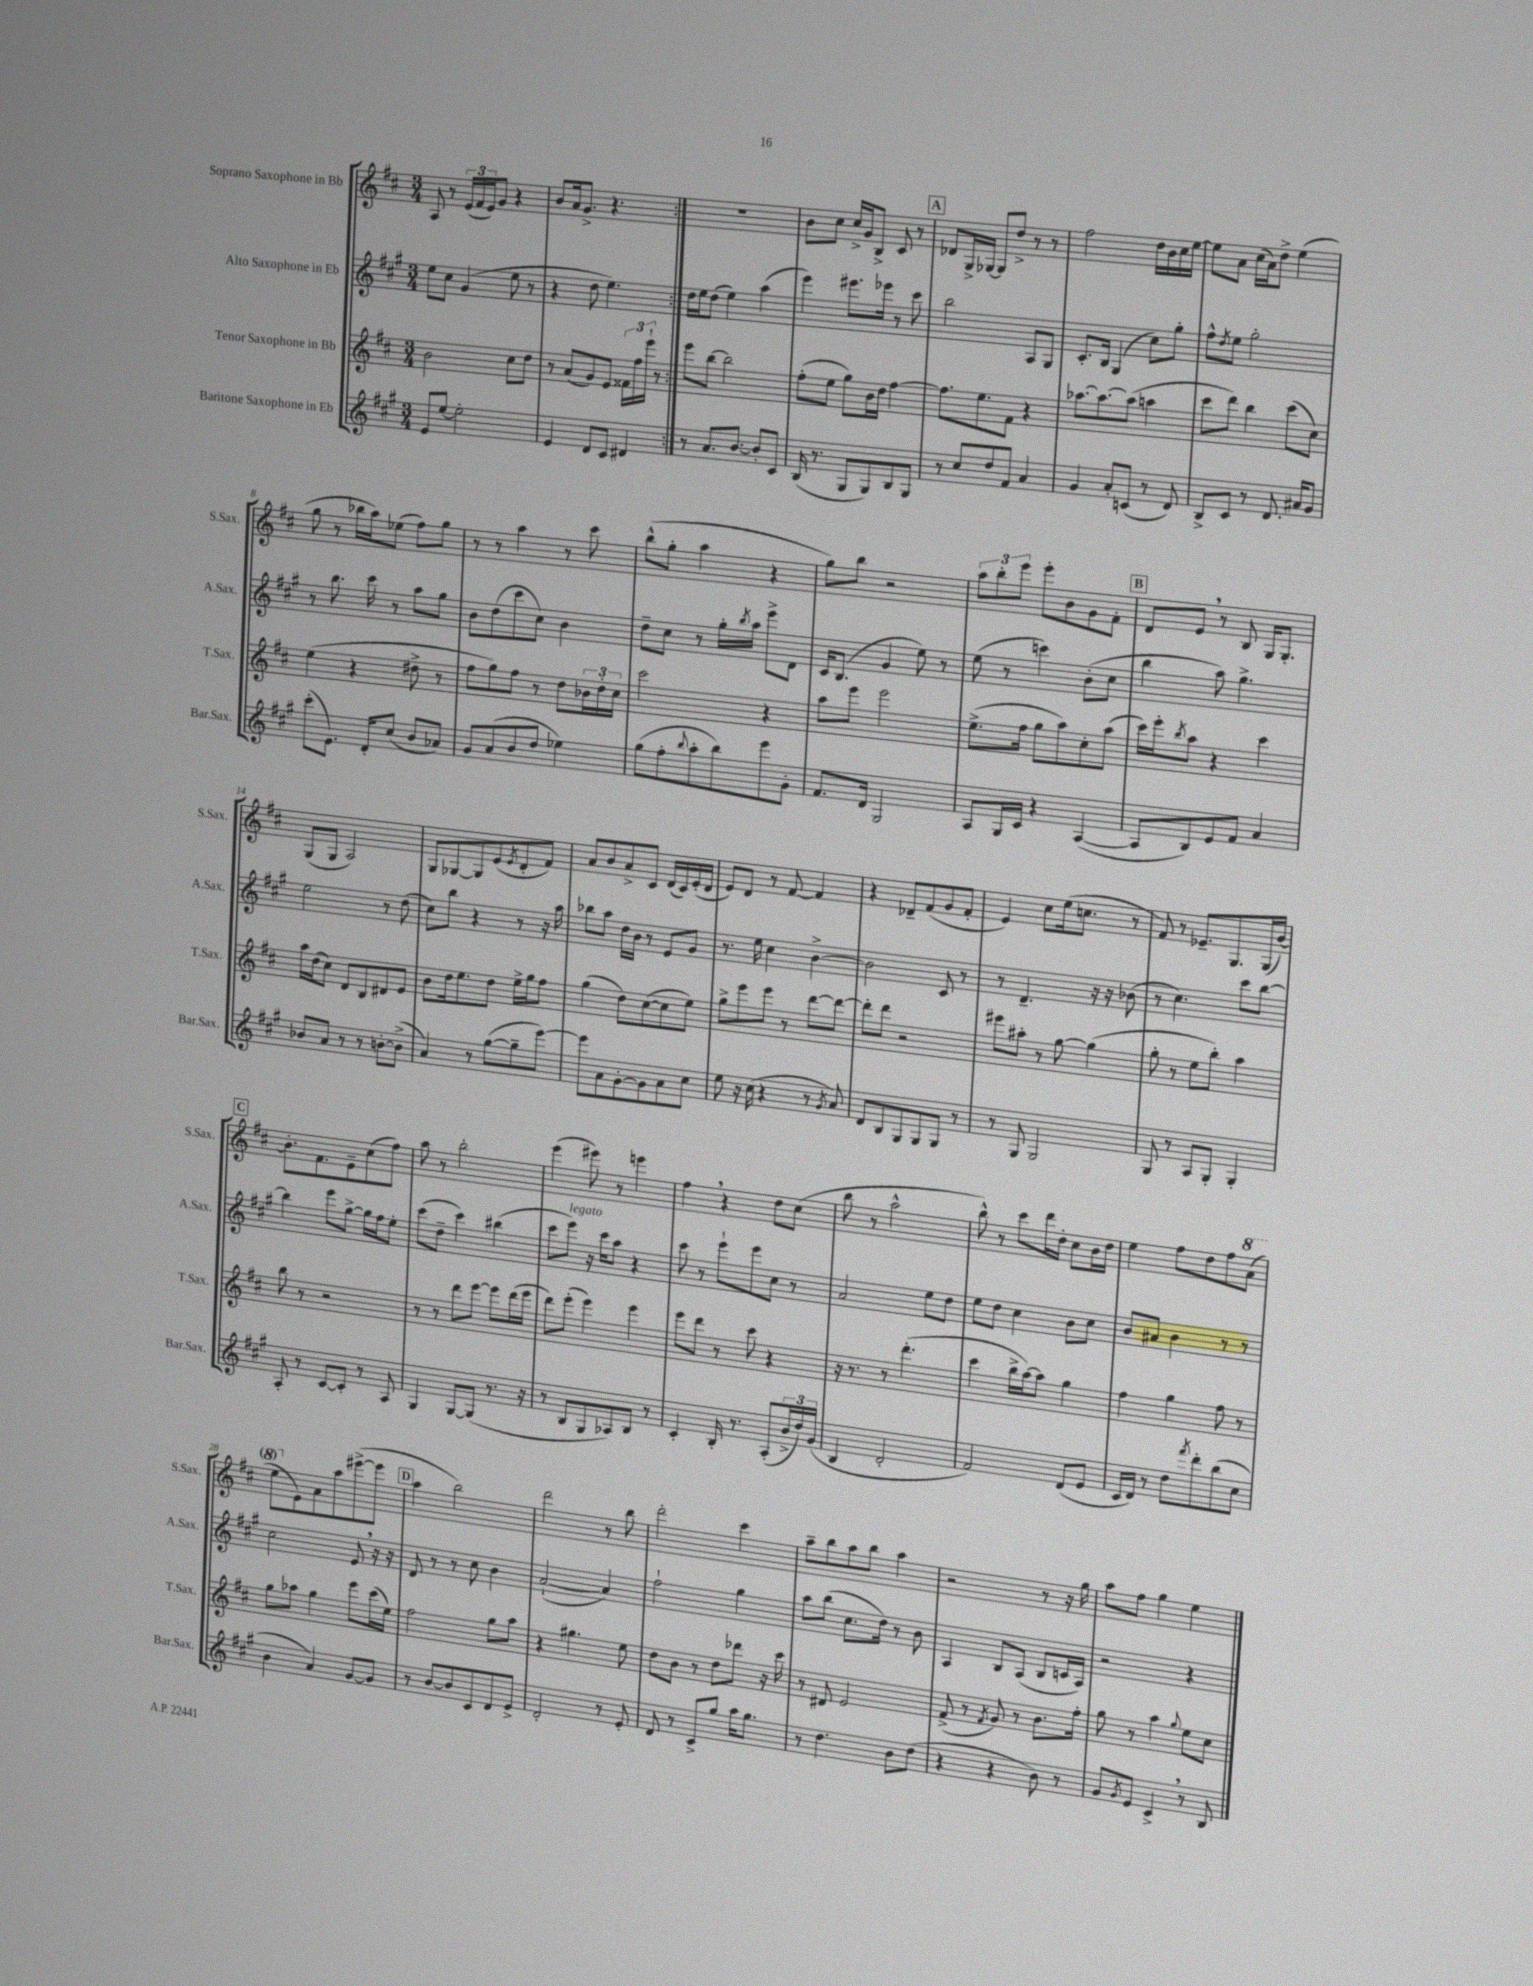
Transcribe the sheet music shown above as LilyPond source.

<<
\new StaffGroup <<
\new Staff = "s0" \with { instrumentName = "Soprano Saxophone in Bb" shortInstrumentName = "S.Sax." } {
    \clef treble \key d \major \numericTimeSignature \time 3/4
    \repeat volta 2 { a8 r8 \tuplet 3/2 { e'16( fis'16 e'16) } g'8 r4 |
    b'8 a'16 g'8.-> r4. | }
    R2. |
    b'8 cis''8 cis''16-> g'16 b8-> cis'8 r8 |
    \mark \markup { \box "A" } des'8 g16-> ges16~ ges8 d''8-> r8 r8 |
    fis''2 d''16 b'16 cis''16 e''16~ |
    e''8 a'8 cis''16( a'16) d''8-> e''4( |
    g''8 r8 bes''16 a''16) ees''8( fis''8) g''8 |
    r8 r8 a''4 r8 cis'''8 |
    b''8-^( g''8-. a''4 r4 |
    g''8) b''8 r2 |
    \tuplet 3/2 { a''8 b''8-. e'''8 } e'''8-. b'8 g'8 fis'8-. |
    \mark \markup { \box "B" } d'8 e'8 \breathe r8 b8 g16 g8.-. |
    g8( g8 a2) |
    g8 ges8~ ges8 e'8( \acciaccatura { e'8 } d'8-. fis'8) |
    a'8 b'8 a'8-> cis'8 d'16( cis'16) e'16-.( d'16 |
    e'8) d'8 r8 fis'8~ fis'4 |
    r4 des'8-- fis'8( g'8 fis'8-. |
    e'4) cis''8 e''16( c''8. r8 |
    fis'8) r8 ees'8.-- g8. g16( b'16~) |
    \mark \markup { \box "C" } b'8.-. fis'8. e'8-- cis''8( fis''8) |
    a''8 r8 b''2-. |
    e'''4( eis'''8) r8 e'''4 |
    fis''4 \breathe r4 d''8 cis''8( |
    b''8 r8 a''2-^ |
    b''8-^) r8 cis'''8 d'''16 d''16-. cis''8 b'16 d''16 |
    e''4 fis''8 d''8 fis''8 \ottava #1 a''8( |
    e'''8 \ottava #0 e'8) a'8 a''8 eis'''8~->( eis'''8 |
    \mark \markup { \box "D" } a''4 b''2) |
    d'''2 r8 b''8 |
    d'''2-. cis'''4 |
    a''8-- b''8 a''8 b''8 a''4 |
    r2 r8 r16 g''16 |
    a''8 fis''8 g''4 e''4 \bar "|." |
}
\new Staff = "s1" \with { instrumentName = "Alto Saxophone in Eb" shortInstrumentName = "A.Sax." } {
    \clef treble \key a \major \numericTimeSignature \time 3/4
    \repeat volta 2 { e''8 cis''8 gis'4( e''8 r8 |
    r4 d''8 e''4.) | }
    d''16 e''16 d''8( e''4) a''4( |
    e'''4) eis'''8. ees'''16 r8 cis'''8 |
    \mark \markup { \box "A" } b''2 a8 gis8 |
    cis'8.-. b16 gis4( cis''8) gis''8-. |
    fis''8-^ \acciaccatura { d''8 } e''8 gis''2-. |
    r8 b''8. cis'''16 r8 a''8 gis''8 |
    b'8 d''8( cis'''8 cis''8) b'4 |
    d''8-- cis''8 r8 gis''16-. \acciaccatura { b''8 } a''16 e'''8-> d'8 |
    cis'16 b8.( gis'4 e''8) r8 |
    e''8( r8 c'''4) b'8-.( cis''8 |
    \mark \markup { \box "B" } b''4 a''8) gis''4.-> |
    e''2 r8 d''8( |
    cis''8) b''8 r4 r8 r16 a''16 |
    bes''8 a''8 d''16 b'16 r8 e'8 gis'8 |
    r8. e''16 cis''4 b'4~-> |
    b'2 cis'8 r8 |
    r8 d'4.-- r16 r16 bes'8( |
    r8 cis''4.) cis'''8 b''8~ |
    \mark \markup { \box "C" } b''4 e'''8 gis''8~-> gis''16 fis''16 e''8-. |
    cis'''8( d''8-- cis'''4) bis''4( |
    cis'''8 e'''8^\markup { \italic "legato" }) r16 cis'''16 a''8 r4 |
    cis'''8 r8 e'''8-! e'''8 cis''8 r8 |
    a'2 e''8 d''8 |
    e''8 d''8 cis''4 b'8 cis''8 |
    b'8 ais'8 b'4 r8 r8 |
    cis''2 e'8 \breathe r16 r16 |
    \mark \markup { \box "D" } d'8 r8 r8 cis''8 b'4 |
    a'2~-!( a'4) |
    fis''2-! gis''4 |
    a''8 b''8( cis''8. d''16) r8 b'8 |
    a4 b8 a8( b8 c'16 a16) |
    r2 r4 \bar "|." |
}
\new Staff = "s2" \with { instrumentName = "Tenor Saxophone in Bb" shortInstrumentName = "T.Sax." } {
    \clef treble \key d \major \numericTimeSignature \time 3/4
    \repeat volta 2 { b'2 cis''8 d''8 |
    r8 a'8( g'8) e'8 \tuplet 3/2 { fisis'16 fis''16 e'''16-! } r8 | }
    e'''8 b''8~ b''2 |
    fis''8-.( e''8 g''8) b'16 d''16 fis''4~ |
    \mark \markup { \box "A" } fis''8. e''8. fis'8 r4 |
    aes''8.~ aes''8.~ aes''8( a''4 |
    cis'''8 d'''8) b''4 cis'''8( cis''8) |
    e''4( r4 dis''8-> r8 |
    fis''8 g''8) fis''8 r8 d''8 \tuplet 3/2 { bes'16 d''16-. cis''16 } |
    cis'''2 r4 |
    a''8 e'''8 e'''2 |
    e''8.->( fis''16 g''8 a''8) cis''8-. a''8( |
    \mark \markup { \box "B" } cis'''16) e'''16-. \acciaccatura { b''8 } a''8 r4 cis'''4 |
    a''16 d''16( cis''8) d'8 b8 dis'8 e'8 |
    b'8 d''16 e''8. d''8 e''16-> g''16 fis''8 |
    g''4( d''8) cis''8~( cis''8 e''8) |
    g''8-> e'''8 e'''8 r8 d'''8~ d'''8~ |
    d'''8-. d'''8 r2 |
    eis'''8 ais''8-. r8 g''8~ g''4( |
    g''8-. r8 e''8 b''8-.) a''4 |
    \mark \markup { \box "C" } b''8 r8 r2 |
    r8 r8 d'''8 e'''8~ e'''8 d'''16( e'''16 |
    d'''8) e'''8-.( e'''4) e'''4 |
    e'''8 d'''8 r8 cis'''8 r4 |
    r16 r8. r8 d'''4.-.( |
    cis'''4 b''16-> a''16~) a''8 g''4 |
    fis''4 g''4 fis''8 r8 |
    g''8 aes''8 g''4 e'''8 cis'''16( e''16) |
    \mark \markup { \box "D" } fis''2 g''8 a''8 |
    r4 gis''4. e''8 |
    d''8 b'8 r8 d''8 des'''8 r16 cis'''16 |
    r8 dis'8 e'2 |
    fis'8->( r8 \acciaccatura { fis'8 } g'8) r8 b'8. fis''16-. |
    g''8 r8 a''4 \appoggiatura { g''8 } e''8 cis''8 \bar "|." |
}
\new Staff = "s3" \with { instrumentName = "Baritone Saxophone in Eb" shortInstrumentName = "Bar.Sax." } {
    \clef treble \key a \major \numericTimeSignature \time 3/4
    \repeat volta 2 { e'8 e''8~ e''2-. |
    e'4 d'8 cis'8 dis'4 | }
    r8 a'8. b'8.~ b'8-. cis'8 |
    b16( r8. gis8 gis8) b8 gis8 |
    \mark \markup { \box "A" } r8 cis''8 d''8 fis'8 a'4 |
    gis'4 a'8-. c'8( r8 d'8) |
    b8-> cis'8 r8 d'8. ais'16 gis'8 |
    cis'''8-.( e'8.) d'16-. cis''8( b'8 aes'8) |
    gis'8 a'8( b'8 d''8 ees''4) |
    gis''8( fis''8-. \appoggiatura { b''8 } a''8-. b''8) e'''8 gis'8-. |
    fis'8. d'16 gis2 |
    a8 gis16 cis'16 r4 a4~( |
    \mark \markup { \box "B" } a8 b8) e'8 fis'8 a'4 |
    bes'8 a'8 r8 r8 b'8~-. b'8->( |
    a'4) r8 gis''8~( gis''8-- e'''8~) |
    e'''8 a'8 gis'8~-. gis'8 a'8 cis''8 |
    e''8 r16 cis''16( r4 r8 \acciaccatura { gis'8 } a'8) |
    d'8 b8 gis8 gis8 gis8 r8 |
    r8 gis8 gis2 |
    gis8 r8 a8 gis8-. gis4-. |
    \mark \markup { \box "C" } a8-. r8 cis'8~ cis'8-. r8 a8 |
    gis4 gis8~ gis8( r8. r16 |
    r8 b8 gis8 aes8) b8 r8 |
    cis'4-. b16-. r8. a8-.( \tuplet 3/2 { b'16-> d''16) gis'16( } |
    b4 d'2-. |
    fis'2) d'8( e'8 |
    cis'16 d'16) r8 d''8 \acciaccatura { fis'''8 } d'''8-. b''8( cis''8 |
    b'4 a'4) gis'8~ gis'8 |
    \mark \markup { \box "D" } r8 b'8~ b'8 cis'8 d'8 e'8-> |
    d'2-. r8 e'8-. |
    d'8 r8 cis'8-> gis''8 a''16 gis''8. |
    r8 d''4. b'8 d''8( |
    r4 r4 b'8) r8 |
    gis'8 \acciaccatura { gis'8 } e'8 cis'4-> \breathe r8 b8 \bar "|." |
}
>>
>>
